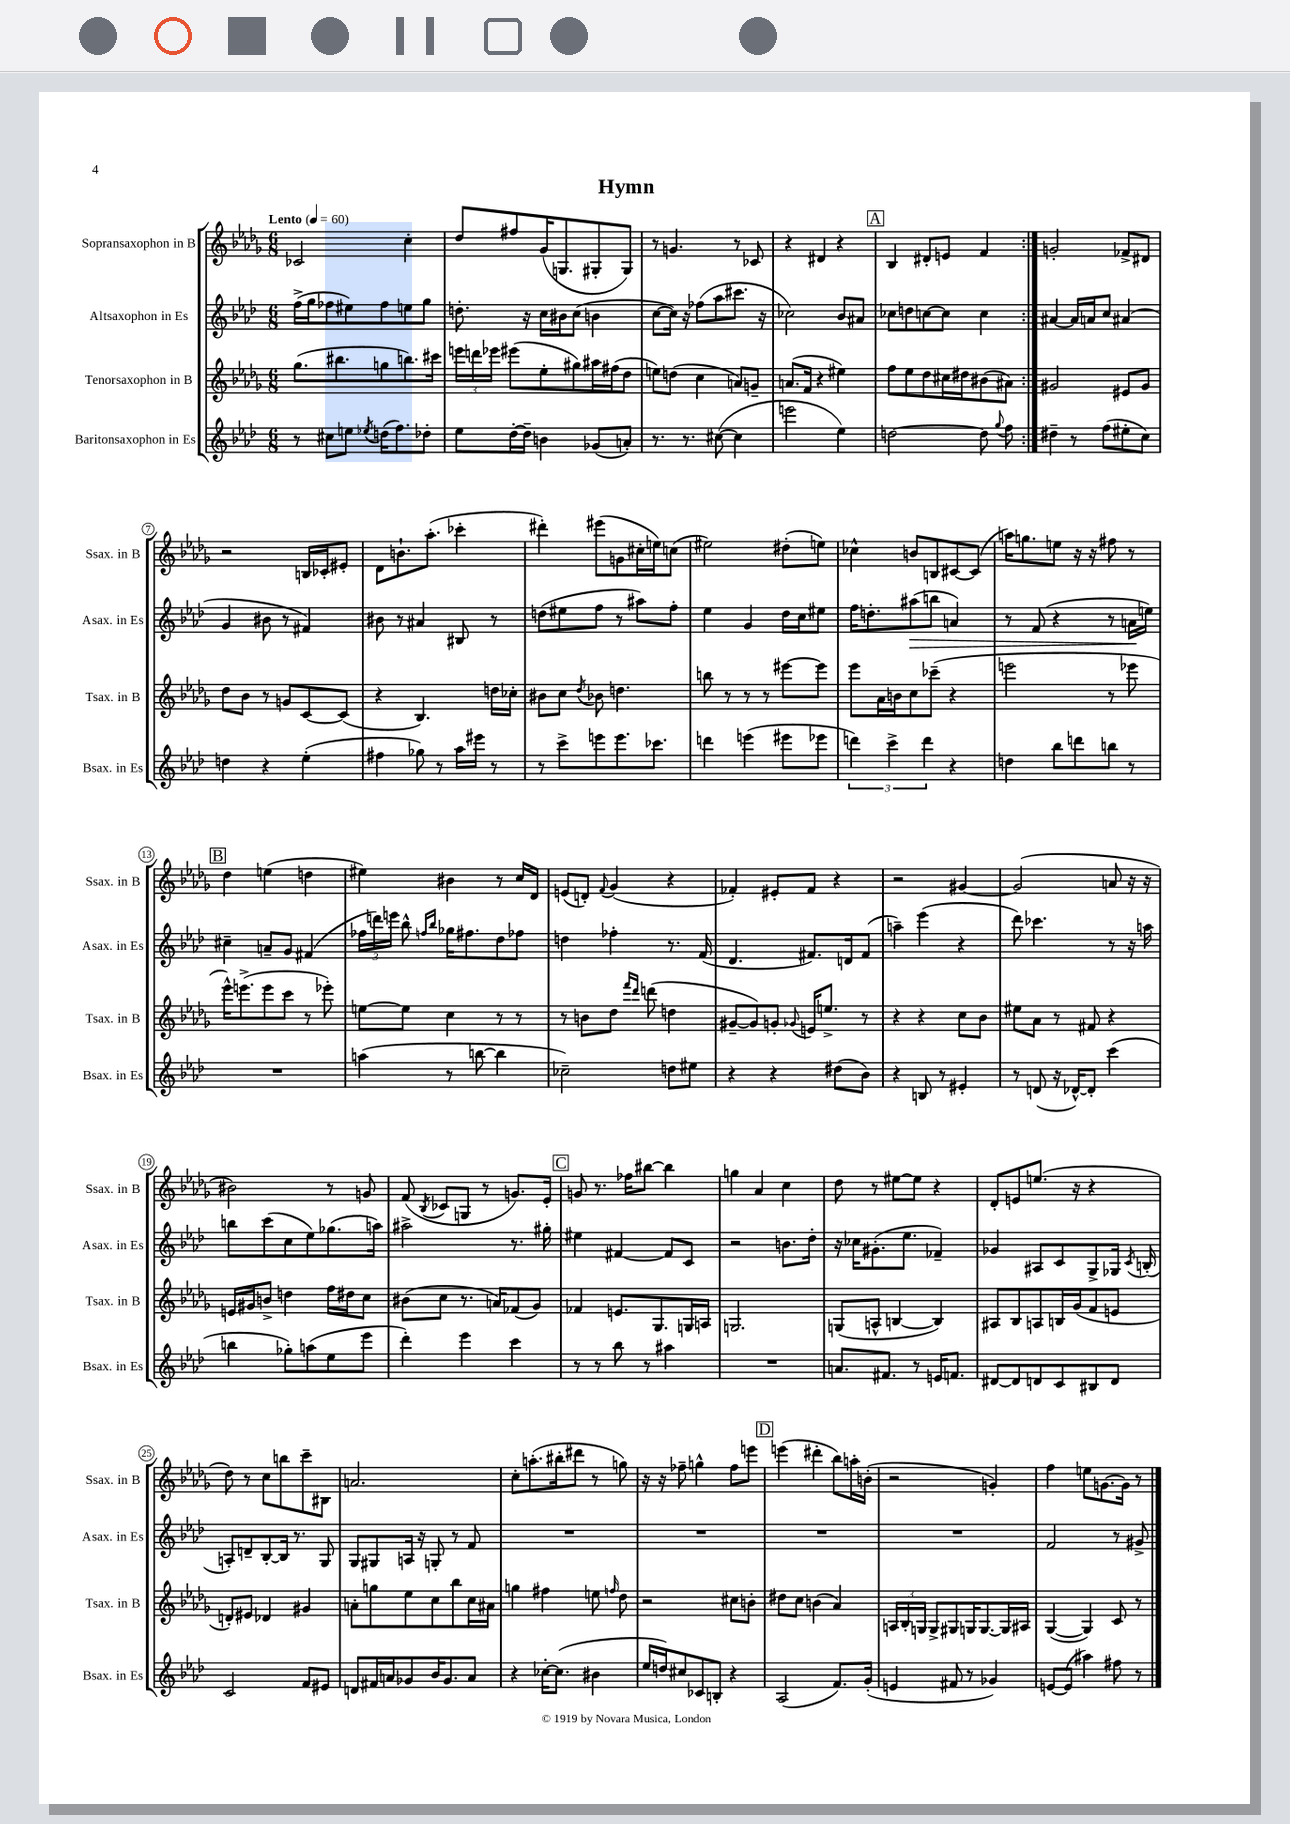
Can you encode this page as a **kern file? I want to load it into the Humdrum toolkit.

**kern	**kern	**kern	**kern
*staff4	*staff3	*staff2	*staff1
*clefG2	*clefG2	*clefG2	*clefG2
*k[b-e-a-d-]	*k[b-e-a-d-g-]	*k[b-e-a-d-]	*k[b-e-a-d-g-]
*M6/8	*M6/8	*M6/8	*M6/8
*MM60	*MM60	*MM60	*MM60
8r	(8.gg-	(16ff^	2c-
.	.	16gg	.
8cc#	.	8ff-	.
.	8.bb#	.	.
8ee	.	8ee#)	.
8qee-	.	.	.
(16dd	8gg	8ff-	.
8.ff)	.	.	.
.	8.bb)	8ee	4cc'
8dd-'	.	8gg	.
.	16ccc#	.	.
=	=	=	=
8ee-	24eee	8.dd'	8dd-
.	24ddd	.	.
.	24eee-	.	.
[16dd-'	(8eee#	.	8ff#
16dd-~]	.	16r	.
4b	8ee-'	16cc	(16g-
.	.	16b#	8.G
.	8gg#)	(8cc	.
(8g-	16aa#	4b	8G#'
.	(16ff#	.	.
8a')	8dd-	.	8G#)
=	=	=	=
8.r	8ee)	[8cc	8r
.	(8dd	16cc])	4.g
8.r	.	16r	.
.	4cc	(8ff-	.
([8cc#	.	8aa-	.
4cc#]	8a)	8.ccc#	8r
.	8g~	.	8c-
.	.	16r	.
=	=	=	=
2eee	(8.a	2cc-)	4r
.	16f	.	.
.	4r	.	4d#
4ee-)	4ee#)	8b-	4r
.	.	8a#	.
=	=	=	=
[2dd	8ff	8cc-	4B-
.	8ee-	8dd	.
.	8dd-	[8cc	8d#'
.	16cc#	8cc]	8e
.	16dd#	.	.
8dd]	(8b#	4cc	4f
8qqgg	.	.	.
8ff	8a#)	.	.
=:|!	=:|!	=:|!	=:|!
4dd#~	2g#	[4a#	2g'
8r	.	16a#]	.
.	.	16a	.
(8ff	.	8cc	.
8ee#'	8e#	(4a#	8f-^
8cc)	8g#	.	8d#
=	=	=	=
4dd	8dd-	4g	2r
.	8b-	.	.
4r	8r	8b#	.
.	8g	8r	.
(4ee-'	[8c	4f#)	16B
.	.	.	16c-'
.	(8c]	.	8e#'
=	=	=	=
4ff#	4r	8b#	8d-
.	.	8r	8.b`
8gg-)	4.B-)	4a#	.
.	.	.	(8.aa-'
8r	.	.	.
16aa-	.	8B#	4ccc-'
16eee#	.	.	.
8r	16dd	8r	.
.	16cc-'	.	.
=	=	=	=
8r	8b#	(8dd	4ddd#')
8ccc^	8cc	8ee#	.
.	8qdd-	.	.
8eee	8b-	8ff	(8eee#
8.eee	4.dd	8r	8g
.	.	8aa#)	16cc#'
8.ccc-	.	.	16ee)
.	.	8ff'	(8cc
=	=	=	=
4ddd	8bb	4ee-	2ee#)
.	8r	.	.
(4eee	8r	4g	.
.	8r	.	.
8eee#	[8eee#	16dd-	(8dd#'
.	.	16cc	.
8eee-	8eee#]	8ee#	8ee)
=	=	=	=
6ddd)	8eee-	16ff	4cc-^^
.	.	8.dd'	.
.	16a-	.	.
6ccc^	.	.	.
.	16b	.	.
.	8cc	(8aa#	8b
6ddd	.	.	.
.	(8ccc-~	8bb	8B
4r	4r	4a)	[8c#
.	.	.	(8c#]
=	=	=	=
4dd	2eee	8r	16aa)
.	.	.	8.gg
.	.	(8f	.
8bb-	.	4r	8ee
8ddd	.	.	16r
.	.	.	16r
8bb	8r	8r	8ff#
8r	8eee-	16a	8r
.	.	16ee)	.
=	=	=	=
2.r	16eee-^^)	4cc#~	4dd-
.	(8.eee^	.	.
.	8eee	8a~	(4ee
.	8ccc	8g	.
.	8r	(4f#	4dd
.	8eee-')	.	.
=	=	=	=
(4aa	[8ee	24ff-	4ee#)
.	.	24ddd)	.
.	.	24eee	.
.	8ee]	8bb-^^	.
.	.	16qqff	.
.	.	16qqbb-	.
8r	4cc	16gg-	4b#
.	.	8.ff#	.
[8bb	.	.	.
4bb]	8r	8dd-	8r
.	8r	8ff-	16cc
.	.	.	16d-
=	=	=	=
2cc-~)	8r	4dd	(8e
.	8b	.	8d')
.	.	.	8qqf
.	8dd-	4ff-'	(4g-
.	16qqfff	.	.
.	16qqddd-	.	.
.	(8ddd	.	.
8dd	4dd	8.r	4r
8ee#	.	.	.
.	.	(16f	.
=	=	=	=
4r	[8g#~	4.d-	4f-')
.	8g#])	.	.
4r	8g'	.	8e#'
.	8qqg-	.	.
.	16e	8.f#)	8f-
.	8.ee^	.	.
(8dd#	.	.	4r
.	.	16d	.
8b-)	8r	(8f#	.
=	=	=	=
4r	4r	4aa~)	2r
8B	4r	(4eee-	.
8r	.	.	.
4e#'	8cc	4r	[4g#
.	8b-	.	.
=	=	=	=
8r	8ee#	8ddd-)	(2g#]
(8d	8a-	4.ccc-	.
16r	8r	.	.
[16d-^^)	.	.	.
8d-']	8f#	.	.
(4ccc	4r	8r	8a
.	.	16r	16r
.	.	16aa	16r
=	=	=	=
4bb	16e	8bb	2b#)
.	16g#	.	.
.	8b^	(8ccc	.
8gg-')	4dd	8cc	.
(8aa	.	8ee-)	.
8ee-	16ff	(8.gg-	8r
.	16dd#	.	.
8eee-	8cc	.	8g
.	.	16aa)	.
=	=	=	=
4ddd-')	(8b#	2aa#^	(8f
.	.	.	8qB-
.	8cc	.	8c-
4eee-	8.r	.	8G
.	.	.	8r
.	16a)	.	.
4ccc	(8f-	8.r	8.g)
.	8g-)	.	.
.	.	16gg#'	16e-'
=	=	=	=
8r	4f-	4ee#	8g
8r	.	.	8.r
8bb-	8.e	[4f#	.
.	.	.	16ff-
8r	.	.	[8bb#
.	8.G-	.	.
4aa#	.	8f#]	4bb#]
.	16G	8c	.
.	16A	.	.
=	=	=	=
2.r	2.G	2r	4gg
.	.	.	4a-
.	.	8.b	4cc
.	.	16dd-'	.
=	=	=	=
8.a	(8G	16r	8dd-
.	.	16cc-	.
.	8A^^	(8.g#'	8r
8.f#	.	.	.
.	[4B	.	[8ee#
.	.	8.ee-	.
8r	.	.	8ee#]
16e	4B])	4f-~)	4r
8.f	.	.	.
=	=	=	=
[8d#	8A#	4g-	8d-'
8d#]	8B-	.	8e
8d	8A	8A#	(8.ee
8c	16B	8c	.
.	(16g-	.	16r
8B#	8f	8G^	4r
8d	8e	16G-	.
.	.	8qc	.
.	.	(16B'	.
=	=	=	=
2c	8d')	8A')	8dd-)
.	8e#	8d~	8r
.	4d-	[8B-'	8cc
.	.	16B-]	8bb
.	.	8.r	.
8f	4g#	.	8ccc~
8e#	.	8G	8B#
=	=	=	=
8d	8a'	8G	2.a
16f#	8gg	8G#	.
16a	.	.	.
8g-	8ee-	16A	.
.	.	16r	.
16b-	8cc	8G'	.
8.g-	.	.	.
.	8bb-	8r	.
8a	16cc	8f	.
.	16a#	.	.
=	=	=	=
4r	4gg	2.r	8cc'
.	.	.	(8.aa'
[16cc-'	4ff#	.	.
(8.cc-]	.	.	16bb#'
.	.	.	8ddd#
4b#	8ee	.	8r
.	16qqff	.	.
.	8dd-	.	8gg)
=	=	=	=
16ee-	2r	2.r	16r
16dd)	.	.	16r
8cc#	.	.	8ff-~
8c-	.	.	4gg^^
8B'	.	.	.
4r	8cc#	.	8ff-
.	8b'	.	8eee
=	=	=	=
(2A-	8dd#	2.r	(4eee
.	8cc	.	.
.	(4b	.	4ddd#'
8.f)	4a-)	.	8bb-)
.	.	.	16aa'
(16g'	.	.	(16b'
=	=	=	=
4e	24A	2.r	2r
.	24B-'	.	.
.	24G	.	.
.	8G^	.	.
8f#	8G#	.	.
8r	16G	.	.
.	[8.G	.	.
4g-)	.	.	4g')
.	16G]	.	.
.	16A#	.	.
=	=	=	=
[8e	([4G-	2f	4ff
(8e]	.	.	.
4aa#)	4G-])	.	8ee
.	.	.	[8.g
8ff#	8c	8r	.
.	.	.	16g]
8r	8r	8g#^	8r
==	==	==	==
*-	*-	*-	*-
